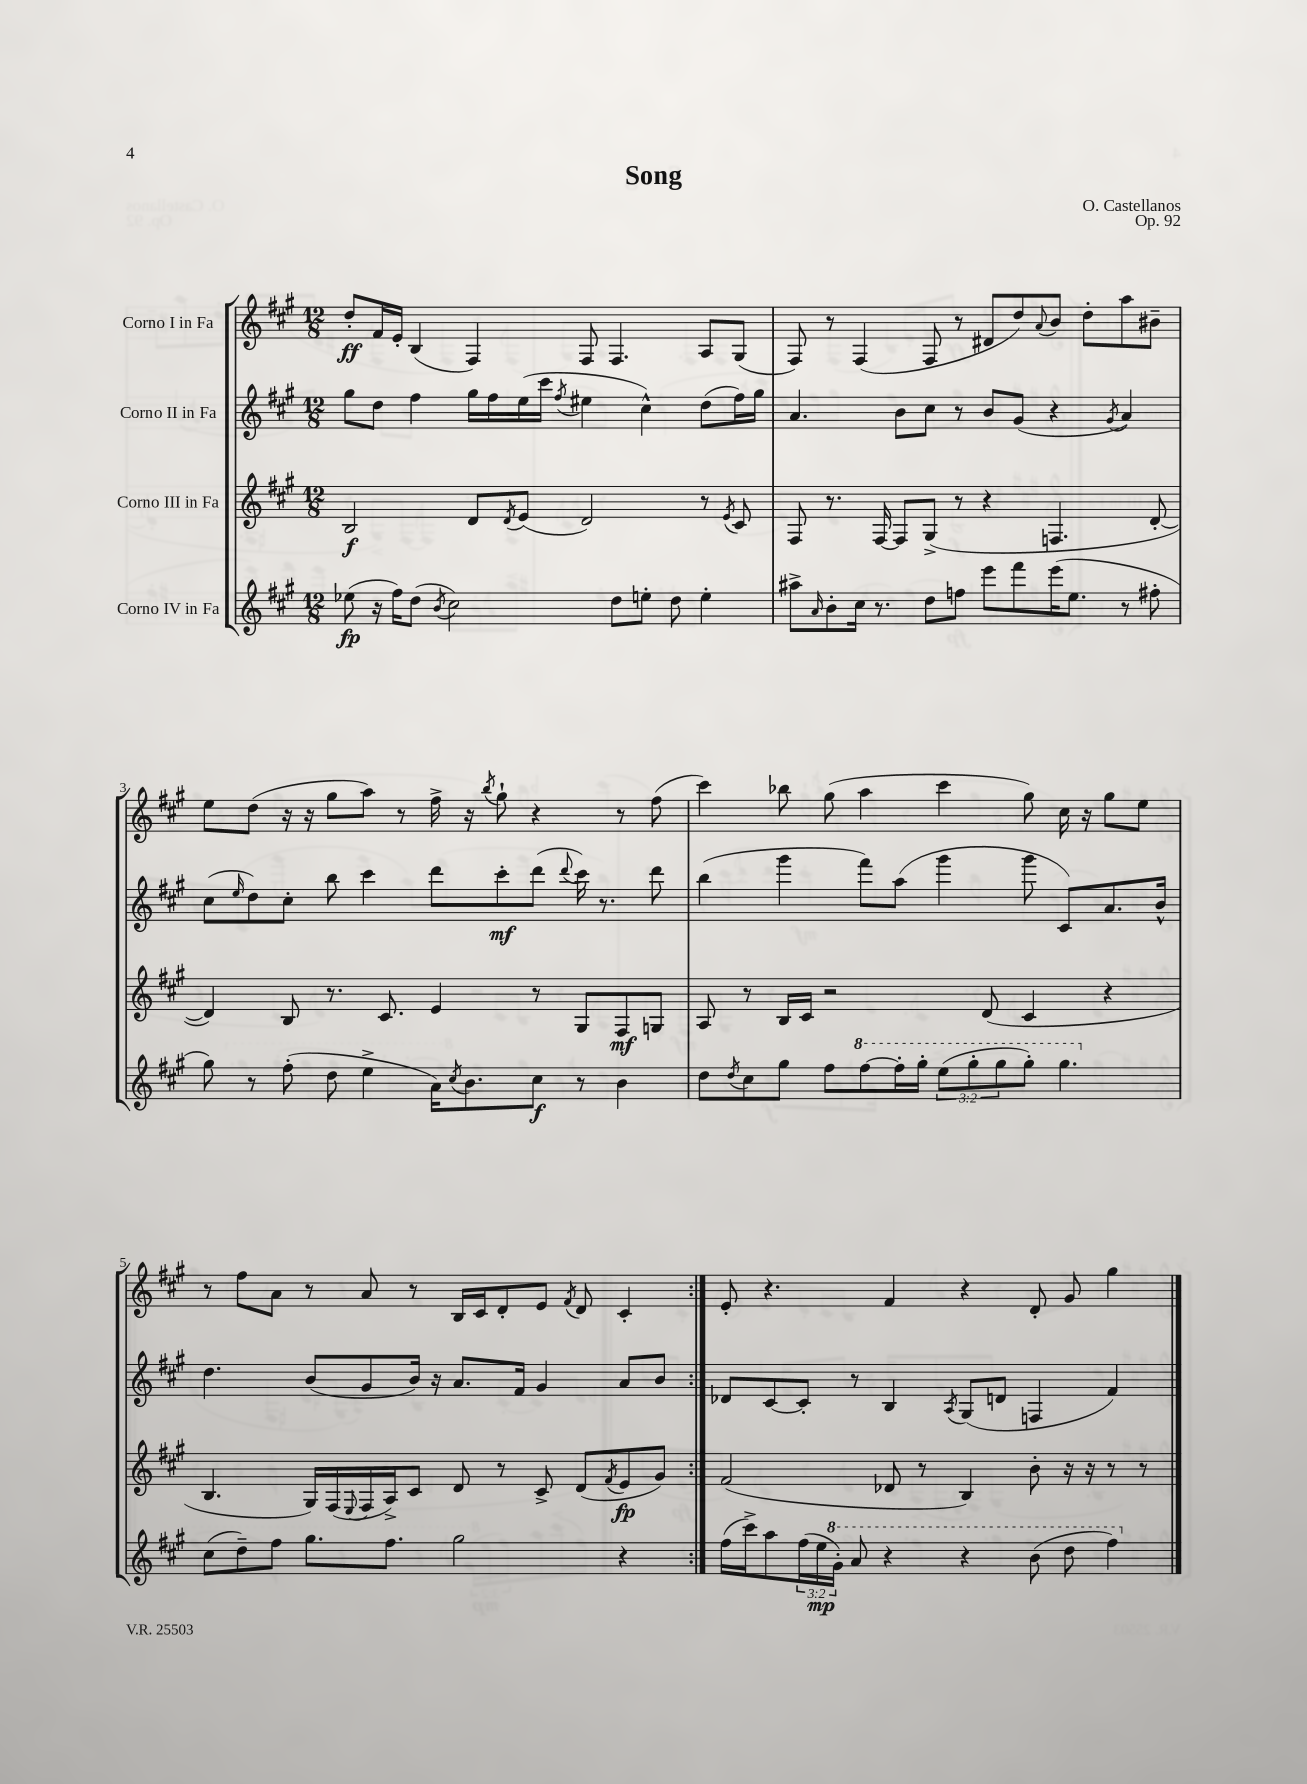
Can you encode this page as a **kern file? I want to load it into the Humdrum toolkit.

**kern	**dynam	**kern	**dynam	**kern	**dynam	**kern	**dynam
*part4	*part4	*part3	*part3	*part2	*part2	*part1	*part1
*staff4	*staff4	*staff3	*staff3	*staff2	*staff2	*staff1	*staff1
*I"Corno IV in Fa	*	*I"Corno III in Fa	*	*I"Corno II in Fa	*	*I"Corno I in Fa	*
*clefG2	*	*clefG2	*	*clefG2	*	*clefG2	*
*k[f#c#g#]	*	*k[f#c#g#]	*	*k[f#c#g#]	*	*k[f#c#g#]	*
*M12/8	*	*M12/8	*	*M12/8	*	*M12/8	*
=1	=1	=1	=1	=1	=1	=1	=1
(8ee-X\	fp	2B/	f	8gg#\L	.	8dd'/L	ff
16r	.	.	.	8dd\J	.	16f#/L	.
16ff#\KL)	.	.	.	.	.	16e'/JJ	.
(8dd\J	.	.	.	4ff#\	.	(4B/	.
8qb/	.	.	.	.	.	.	.
2cc#\)	.	.	.	.	.	.	.
.	.	8d/L	.	16gg#\LL	.	4F#/)	.
.	.	.	.	16ff#\	.	.	.
.	.	8qd/	.	.	.	.	.
.	.	(8e/J	.	(16ee\	.	.	.
.	.	.	.	16ccc#\JJ	.	.	.
.	.	.	.	8qff#/	.	.	.
.	.	2d/)	.	4ee#X\	.	8F#/	.
8dd\L	.	.	.	.	.	4.F#/	.
8een'\J	.	.	.	4cc#^^\)	.	.	.
8dd\	.	.	.	.	.	.	.
4ee'\	.	8r	.	(8dd\L	.	8A/L	.
.	.	8qe/	.	.	.	.	.
.	.	8c#/	.	16ff#\L)	.	(8G#/J	.
.	.	.	.	16gg#\JJ	.	.	.
=2	=2	=2	=2	=2	=2	=2	=2
8aa#X^\L	.	8F#/	.	4.a/	.	8F#/)	.
16qqa/	.	.	.	.	.	.	.
8b'\	.	8.r	.	.	.	8r	.
16cc#\Jk	.	.	.	.	.	(4F#/	.
8.r	.	[16F#/	.	.	.	.	.
.	.	8F#/L]	.	8b\L	.	.	.
8dd\L	.	(8G#^/J	.	8cc#\J	.	8F#/	.
8ffn\J	.	8r	.	8r	.	8r	.
8eee\L	.	4r	.	8b/L	.	8d#X/L	.
8fff#\	.	.	.	(8g#/J	.	8dd/)	.
.	.	.	.	.	.	8qqa/	.
(16eee\K	.	4.Fn/	.	4r	.	8b/J	.
8.ee\J	.	.	.	.	.	.	.
.	.	.	.	.	.	8dd'\L	.
.	.	.	.	8qg#/	.	.	.
8r	.	.	.	4a/)	.	8aa\	.
8ff#X'\	.	[8d'/	.	.	.	8b#X~\J	.
!!LO:LB:g=z
=3	=3	=3	=3	=3	=3	=3	=3
8gg#\)	.	4d/])	.	(8cc#\L	.	8ee\L	.
.	.	.	.	16qqee/	.	.	.
8r	.	.	.	8dd\)	.	(8dd\J	.
(8ff#'\	.	8B/	.	8cc#'\J	.	16r	.
.	.	.	.	.	.	16r	.
8dd\	.	8.r	.	8bb\	.	8gg#\L	.
4ee^\	.	.	.	4ccc#\	.	8aa\J)	.
.	.	8.c#/	.	.	.	.	.
.	.	.	.	.	.	8r	.
16a\KL)	.	4e/	.	8ddd\L	.	16ff#^\	.
8qcc#/	.	.	.	.	.	.	.
8.b\	.	.	.	.	.	16r	.
.	.	.	.	.	.	8qbb/	.
.	.	.	.	8ccc#'\	mf	8gg#`\	.
8cc#\J	f	8r	.	(8ddd\J	.	4r	.
.	.	.	.	8qqddd/	.	.	.
8r	.	8G#/L	.	16ccc#\)	.	.	.
.	.	.	.	8.r	.	.	.
4b\	.	8F#/	mf	.	.	8r	.
.	.	8Gn/J	.	8ddd\	.	(8ff#\	.
=4	=4	=4	=4	=4	=4	=4	=4
8dd\L	.	8A/	.	(4bb\	.	4ccc#\)	.
8qdd/	.	.	.	.	.	.	.
8cc#\	.	8r	.	.	.	.	.
8gg#\J	.	16B/LL	.	4ggg#\	.	8bb-X\	.
.	.	16c#/JJ	.	.	.	.	.
8ff#\L	.	2r	.	.	.	(8gg#\	.
*8va	*	*	*	*	*	*	*
[8fff#\	.	.	.	8fff#\L)	.	4aa\	.
16fff#'\L]	.	.	.	(8aa\J	.	.	.
16ggg#'\JJ	.	.	.	.	.	.	.
(12eee\L	.	.	.	4ggg#\	.	4ccc#\	.
12ggg#'\	.	.	.	.	.	.	.
.	.	(8d/	.	.	.	.	.
12ggg#\	.	.	.	.	.	.	.
8ggg#'\J)	.	4c#/	.	8ggg#\	.	8gg#\)	.
4.ggg#\	.	.	.	8c#/L)	.	16cc#\	.
.	.	.	.	.	.	16r	.
.	.	4r	.	8.a/	.	8gg#\L	.
.	.	.	.	.	.	8ee\J	.
.	.	.	.	16b^^/Jk	.	.	.
!!LO:LB:g=z
=5	=5	=5	=5	=5	=5	=5	=5
*X8va	*	*	*	*	*	*	*
(8cc#\L	.	4.B/	.	4.dd\	.	8r	.
8dd~\)	.	.	.	.	.	8ff#\L	.
8ff#\J	.	.	.	.	.	8a\J	.
8.gg#\L	.	16G#/LL)	.	(8b/L	.	8r	.
.	.	(16F#/	.	.	.	.	.
.	.	8qqE/	.	.	.	.	.
.	.	16F#/	.	8g#/	.	8a/	.
8.ff#\J	.	16A^/J)	.	.	.	.	.
.	.	8c#/J	.	16b/Jk)	.	8r	.
.	.	.	.	16r	.	.	.
2gg#\	.	8d/	.	8.a/L	.	16B/LL	.
.	.	.	.	.	.	16c#/J	.
.	.	8r	.	.	.	8d'/	.
.	.	.	.	16f#/Jk	.	.	.
.	.	8c#^/	.	4g#/	.	8e/J	.
.	.	.	.	.	.	8qf#/	.
.	.	(8d/L	.	.	.	8d/	.
.	.	8qf#/	.	.	.	.	.
4r	.	8e/	fp	8a/L	.	4c#'/	.
.	.	8g#/J)	.	8b/J	.	.	.
=6:|!	=6:|!	=6:|!	=6:|!	=6:|!	=6:|!	=6:|!	=6:|!
(16ff#\LL	.	(2f#/	.	8d-X/L	.	8e'/	.
16ccc#^\J)	.	.	.	.	.	.	.
8aa\	.	.	.	[8c#/	.	4.r	.
(24ff#\L	.	.	.	8c#'/J]	.	.	.
24ee\	mp	.	.	.	.	.	.
*8va	*	*	*	*	*	*	*
24gg#'\JJ)	.	.	.	.	.	.	.
8aa/	.	.	.	8r	.	.	.
4r	.	8d-X/	.	4B/	.	4f#/	.
.	.	8r	.	.	.	.	.
.	.	.	.	8qA/	.	.	.
4r	.	4B/)	.	(8G#/L	.	4r	.
.	.	.	.	8dn/J	.	.	.
(8bb\	.	8b'\	.	4Fn/	.	8d'/	.
8ddd\	.	16r	.	.	.	8g#/	.
.	.	16r	.	.	.	.	.
4fff#\)	.	8r	.	4f#/)	.	4gg#\	.
.	.	8r	.	.	.	.	.
*X8va	*	*	*	*	*	*	*
==	==	==	==	==	==	==	==
*-	*-	*-	*-	*-	*-	*-	*-
